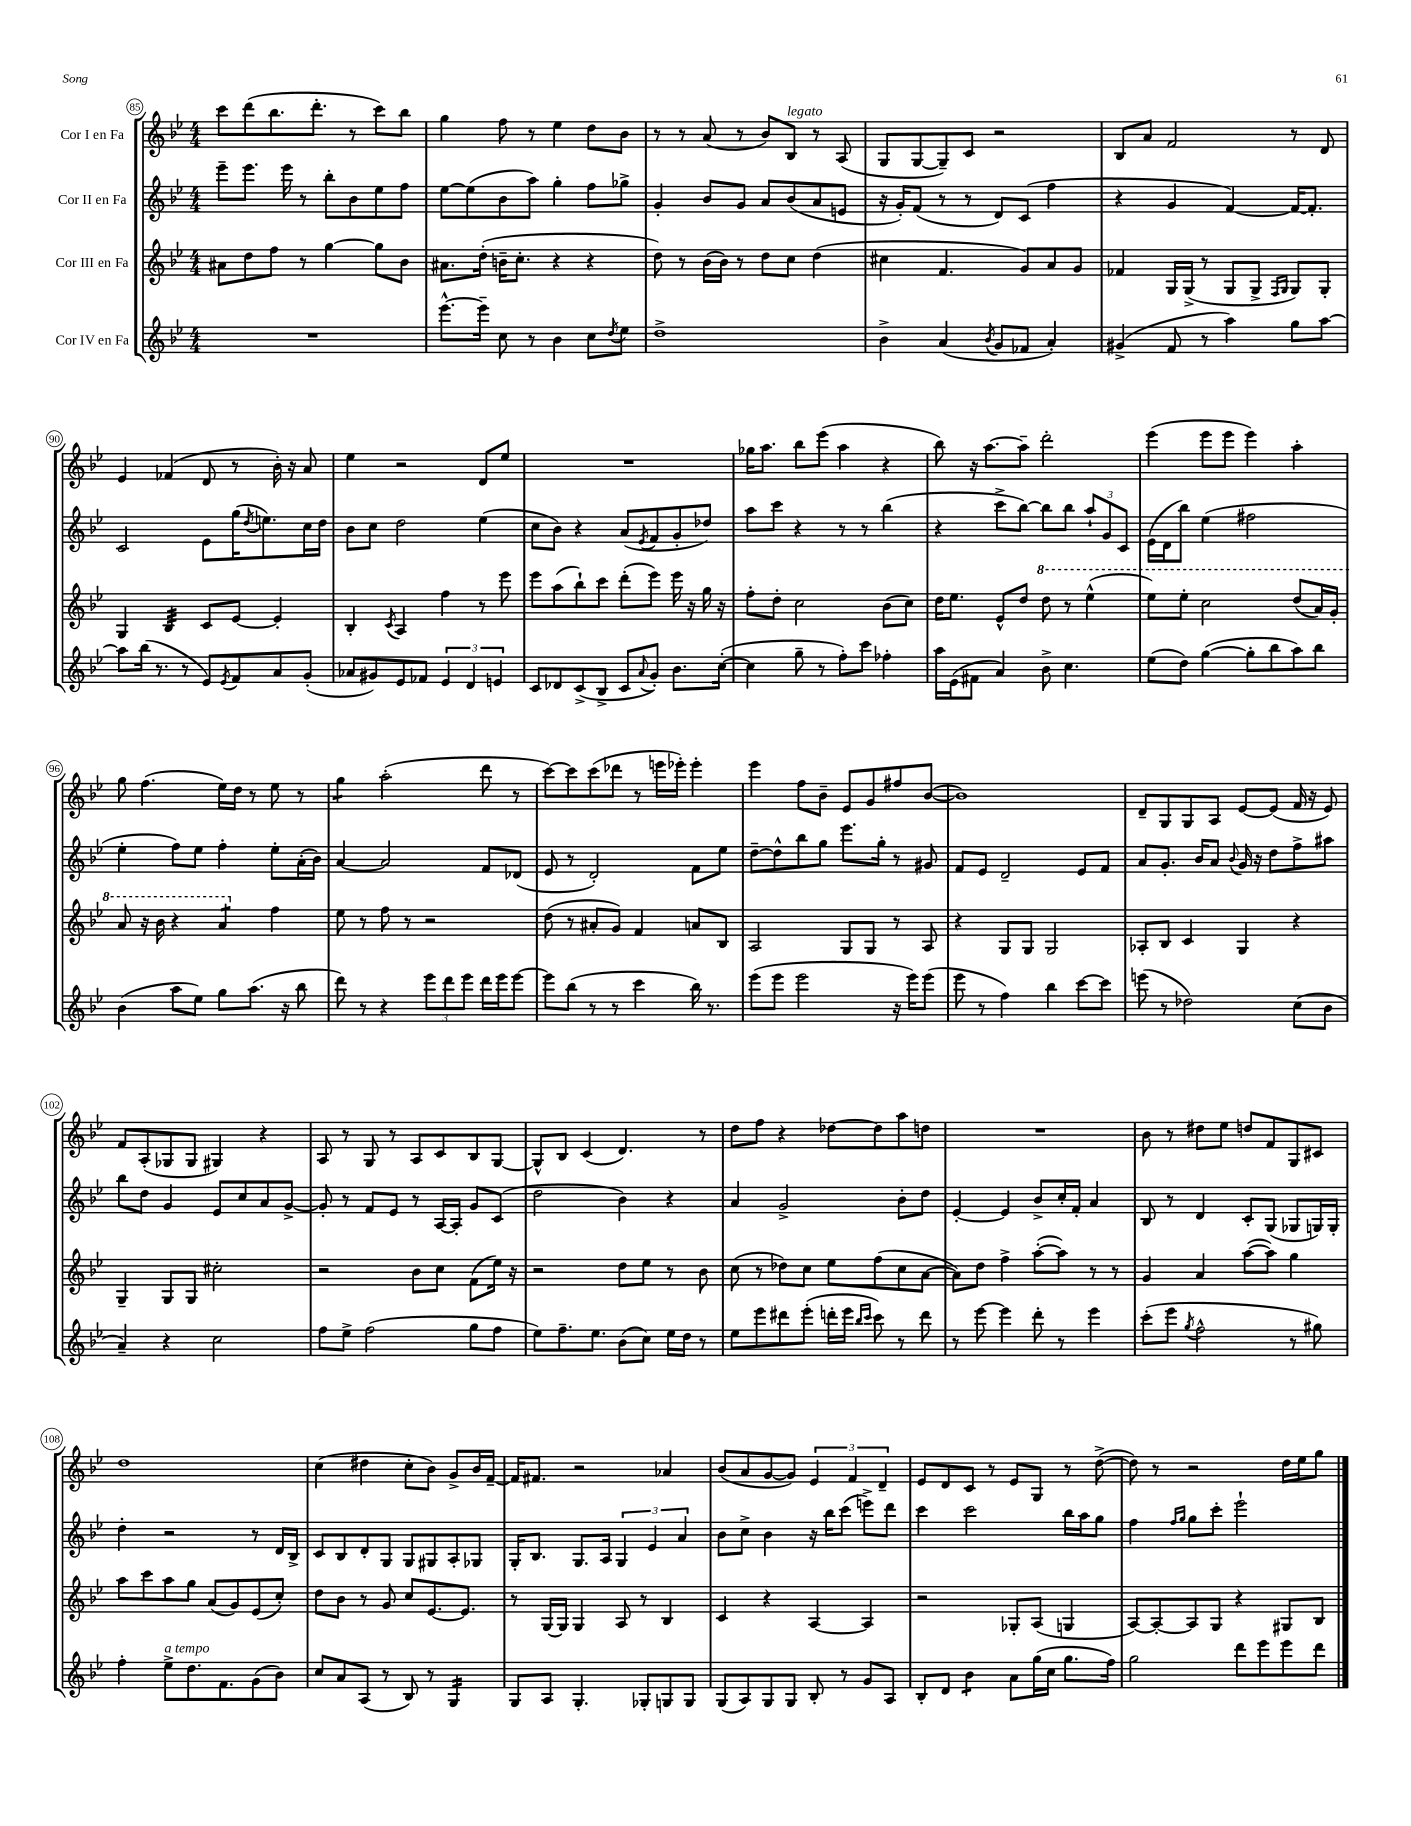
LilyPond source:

<<
\new StaffGroup <<
\new Staff = "s0" \with { instrumentName = "Cor I en Fa" } {
    \clef treble \key bes \major \numericTimeSignature \time 4/4
    c'''8 d'''8( bes''8. d'''8.-. r8 c'''8) bes''8 |
    g''4 f''8 r8 ees''4 d''8 bes'8 |
    r8 r8 a'8( r8 bes'8) bes8^\markup { \italic "legato" } r8 a8( |
    g8 g8~ g8--) c'8 r2 |
    bes8 a'8 f'2 r8 d'8 |
    ees'4 fes'4( d'8 r8 bes'16-.) r16 a'8 |
    ees''4 r2 d'8 ees''8 |
    R1 |
    ges''16 a''8. bes''8 ees'''8( a''4 r4 |
    bes''8) r16 a''8.~ a''8-- d'''2-. |
    ees'''4( ees'''8 ees'''8 ees'''4) a''4-. |
    g''8 f''4.( ees''16) d''16 r8 ees''8 r8 |
    g''4:8 a''2-.( d'''8 r8 |
    c'''8~) c'''8 c'''8( des'''8 r8 e'''16 ees'''16-.) ees'''4-. |
    ees'''4 f''8 bes'8-- ees'8 g'8 fis''8 bes'8~( |
    bes'1) |
    d'8-- g8 g8 a8 ees'8~ ees'8( f'16 r16 ees'8) |
    f'8 a8-.( ges8 ges8 gis4) r4 |
    a8 r8 g8 r8 a8 c'8 bes8 g8~ |
    g8-^ bes8 c'4( d'4.) r8 |
    d''8 f''8 r4 des''8~ des''8 a''8 d''8 |
    R1 |
    bes'8 r8 dis''8 ees''8 d''8 f'8 g8 cis'8 |
    d''1 |
    c''4( dis''4 c''8-. bes'8) g'8-> bes'16 f'16~-- |
    f'16 fis'8. r2 aes'4 |
    bes'8( a'8 g'8~ g'8) \tuplet 3/2 { ees'4 f'4 d'4-- } |
    ees'8 d'8 c'8 r8 ees'8 g8 r8 d''8~->( |
    d''8) r8 r2 d''16 ees''16 g''8 \bar "|." |
}
\new Staff = "s1" \with { instrumentName = "Cor II en Fa" } {
    \clef treble \key bes \major \numericTimeSignature \time 4/4
    ees'''8-- ees'''8. ees'''16 r8 bes''8-. bes'8 ees''8 f''8 |
    ees''8~ ees''8( bes'8 a''8) g''4-. f''8 ges''8-> |
    g'4-. bes'8 g'8 a'8 bes'8( a'8 e'8 |
    r16 g'16-.) f'8( r8 r8 d'8) c'8( f''4 |
    r4 g'4 f'4~) f'16~ f'8.-. |
    c'2 ees'8 g''16( \acciaccatura { d''8 } e''8.) c''16 d''16 |
    bes'8 c''8 d''2 ees''4( |
    c''8 bes'8) r4 a'8( \acciaccatura { ees'8 } f'8 g'8-. des''8) |
    a''8 c'''8 r4 r8 r8 bes''4( |
    r4 c'''8-> bes''8~) bes''8 bes''8 \tuplet 3/2 { a''8-! g'8 c'8 } |
    ees'16( d'16 bes''8) ees''4( fis''2 |
    ees''4-. f''8) ees''8 f''4-. ees''8-. a'16-.( bes'16) |
    a'4~ a'2 f'8 des'8( |
    ees'8 r8 d'2-.) f'8 ees''8 |
    d''8~-- d''8-^ bes''8 g''8 ees'''8. g''16-. r8 gis'8 |
    f'8 ees'8 d'2-- ees'8 f'8 |
    a'8 g'8.-. bes'16 a'8 \appoggiatura { bes'8 } g'16 r16 d''8 f''8-> ais''8 |
    bes''8 d''8 g'4 ees'8 c''8 a'8 g'8~-> |
    g'8-. r8 f'8 ees'8 r8 a16~ a16-. g'8 c'8( |
    d''2 bes'4) r4 |
    a'4 g'2-> bes'8-. d''8 |
    ees'4~-. ees'4 bes'8-> c''16-. f'16-. a'4 |
    bes8 r8 d'4 c'8-. g8( ges8 g16) g16-. |
    d''4-. r2 r8 d'16 bes16-> |
    c'8 bes8 d'8-. g8 g8 gis8 a8-. ges8 |
    g16-. bes8. g8. a16 \tuplet 3/2 { g4 ees'4 a'4 } |
    bes'8 c''8-> bes'4 r16 bes''16 c'''8( e'''8->) d'''8 |
    c'''4 c'''2 bes''16 a''16 g''8 |
    f''4 \grace { f''16 g''16 } g''8 c'''8-. ees'''2-! \bar "|." |
}
\new Staff = "s2" \with { instrumentName = "Cor III en Fa" } {
    \clef treble \key bes \major \numericTimeSignature \time 4/4
    ais'8 d''8 f''8 r8 g''4~ g''8 bes'8 |
    ais'8. d''16-.( b'16-- c''8.-. r4 r4 |
    d''8) r8 bes'16( bes'16) r8 d''8 c''8 d''4( |
    cis''4 f'4. g'8) a'8 g'8 |
    fes'4 g16 g16->( r8 g8 g8-> \grace { f16 g16 } g8) g8-. |
    g4 bes4:32 c'8 ees'8~ ees'4-. |
    bes4-. \acciaccatura { c'8 } a4 f''4 r8 ees'''8 |
    ees'''8 a''8( bes''8-!) c'''8 d'''8-.( ees'''8) ees'''16 r16 g''16 r16 |
    f''8-. d''8-. c''2 bes'8( c''8) |
    d''16 ees''8. ees'8-^ d''8 \ottava #1 d'''8 r8 ees'''4-^( |
    ees'''8) ees'''8-. c'''2 d'''8( a''16) g''16-. |
    a''8 r16 bes''16 r4 a''4:8 \ottava #0 f''4 |
    ees''8 r8 f''8 r8 r2 |
    d''8( r8 ais'8-. g'8) f'4 a'8 bes8 |
    a2 g8 g8 r8 a8 |
    r4 g8 g8 g2 |
    aes8-. bes8 c'4 g4 r4 |
    g4-- g8 g8 cis''2-. |
    r2 bes'8 c''8 f'8( ees''16) r16 |
    r2 d''8 ees''8 r8 bes'8 |
    c''8( r8 des''8) c''8 ees''8 f''8( c''8 a'8~ |
    a'8) d''8 f''4-> a''8~-.( a''8) r8 r8 |
    g'4 a'4 a''8~( a''8) g''4 |
    a''8 c'''8 a''8 g''8 a'8( g'8) ees'8( c''8-.) |
    d''8 bes'8 r8 g'8 c''8 ees'8.~ ees'8. |
    r8 g16~ g16 g4 a8 r8 bes4 |
    c'4 r4 a4~ a4 |
    r2 ges8-. a8( g4 |
    a8~) a8~-. a8 g8 r4 gis8 bes8 \bar "|." |
}
\new Staff = "s3" \with { instrumentName = "Cor IV en Fa" } {
    \clef treble \key bes \major \numericTimeSignature \time 4/4
    R1 |
    ees'''8.~-^ ees'''16-- c''8 r8 bes'4 c''8 \acciaccatura { d''8 } ees''8 |
    d''1-> |
    bes'4-> a'4( \acciaccatura { bes'8 } g'8 fes'8 a'4-.) |
    gis'4->( f'8 r8 a''4) g''8 a''8~ |
    a''8 bes''16( r8. r8 ees'8) \acciaccatura { ees'8 } f'8 a'8 g'8-.( |
    aes'8 gis'8) ees'8 fes'8 \tuplet 3/2 { ees'4 d'4 e'4 } |
    c'8 des'8 c'8->( bes8-> c'8 \appoggiatura { a'8 } g'8-.) bes'8. c''16~-.( |
    c''4 g''8-- r8 f''8-.) c'''8 fes''4-. |
    a''16 ees'16( fis'8 a'4) bes'8-> c''4. |
    ees''8( d''8) g''4~( g''8-. bes''8 a''8) bes''8 |
    bes'4( a''8 ees''8) g''8 a''8.( r16 bes''8 |
    d'''8) r8 r4 \tuplet 3/2 { ees'''8 d'''8 ees'''8 } d'''16 ees'''16 ees'''8~ |
    ees'''8 bes''8( r8 r8 c'''4 bes''16) r8. |
    ees'''8( ees'''8 ees'''2 r16 ees'''16) ees'''8( |
    ees'''8 r8 f''4) bes''4 c'''8~ c'''8 |
    e'''8( r8 des''2) c''8( bes'8 |
    a'4--) r4 c''2 |
    f''8 ees''8-> f''2( g''8 f''8 |
    ees''8) f''8.-- ees''8. bes'8( c''8) ees''16 d''16 r8 |
    ees''8 ees'''8 dis'''8 ees'''8-.( d'''16-. ees'''16 \grace { bes''16 c'''16 } c'''8) r8 d'''8 |
    r8 ees'''8~ ees'''4 d'''8-. r8 ees'''4 |
    c'''8-.( ees'''8 \acciaccatura { g''8 } f''2-^ r8 gis''8) |
    f''4-. ees''8->^\markup { \italic "a tempo" } d''8. f'8. g'8( bes'8) |
    c''8 a'8 a8( r8 bes8) r8 g4:16 |
    g8 a8 g4.-. ges8-. g8 g8 |
    g8( a8) g8 g8 bes8-. r8 g'8 a8 |
    bes8-. d'8 bes'4:8 a'8 g''16( c''16 g''8. f''16) |
    g''2 d'''8 ees'''8 ees'''8 d'''8 \bar "|." |
}
>>
>>
\layout { \context { \Score currentBarNumber = #85 \override BarNumber.stencil = #(make-stencil-circler 0.1 0.3 ly:text-interface::print) } }
